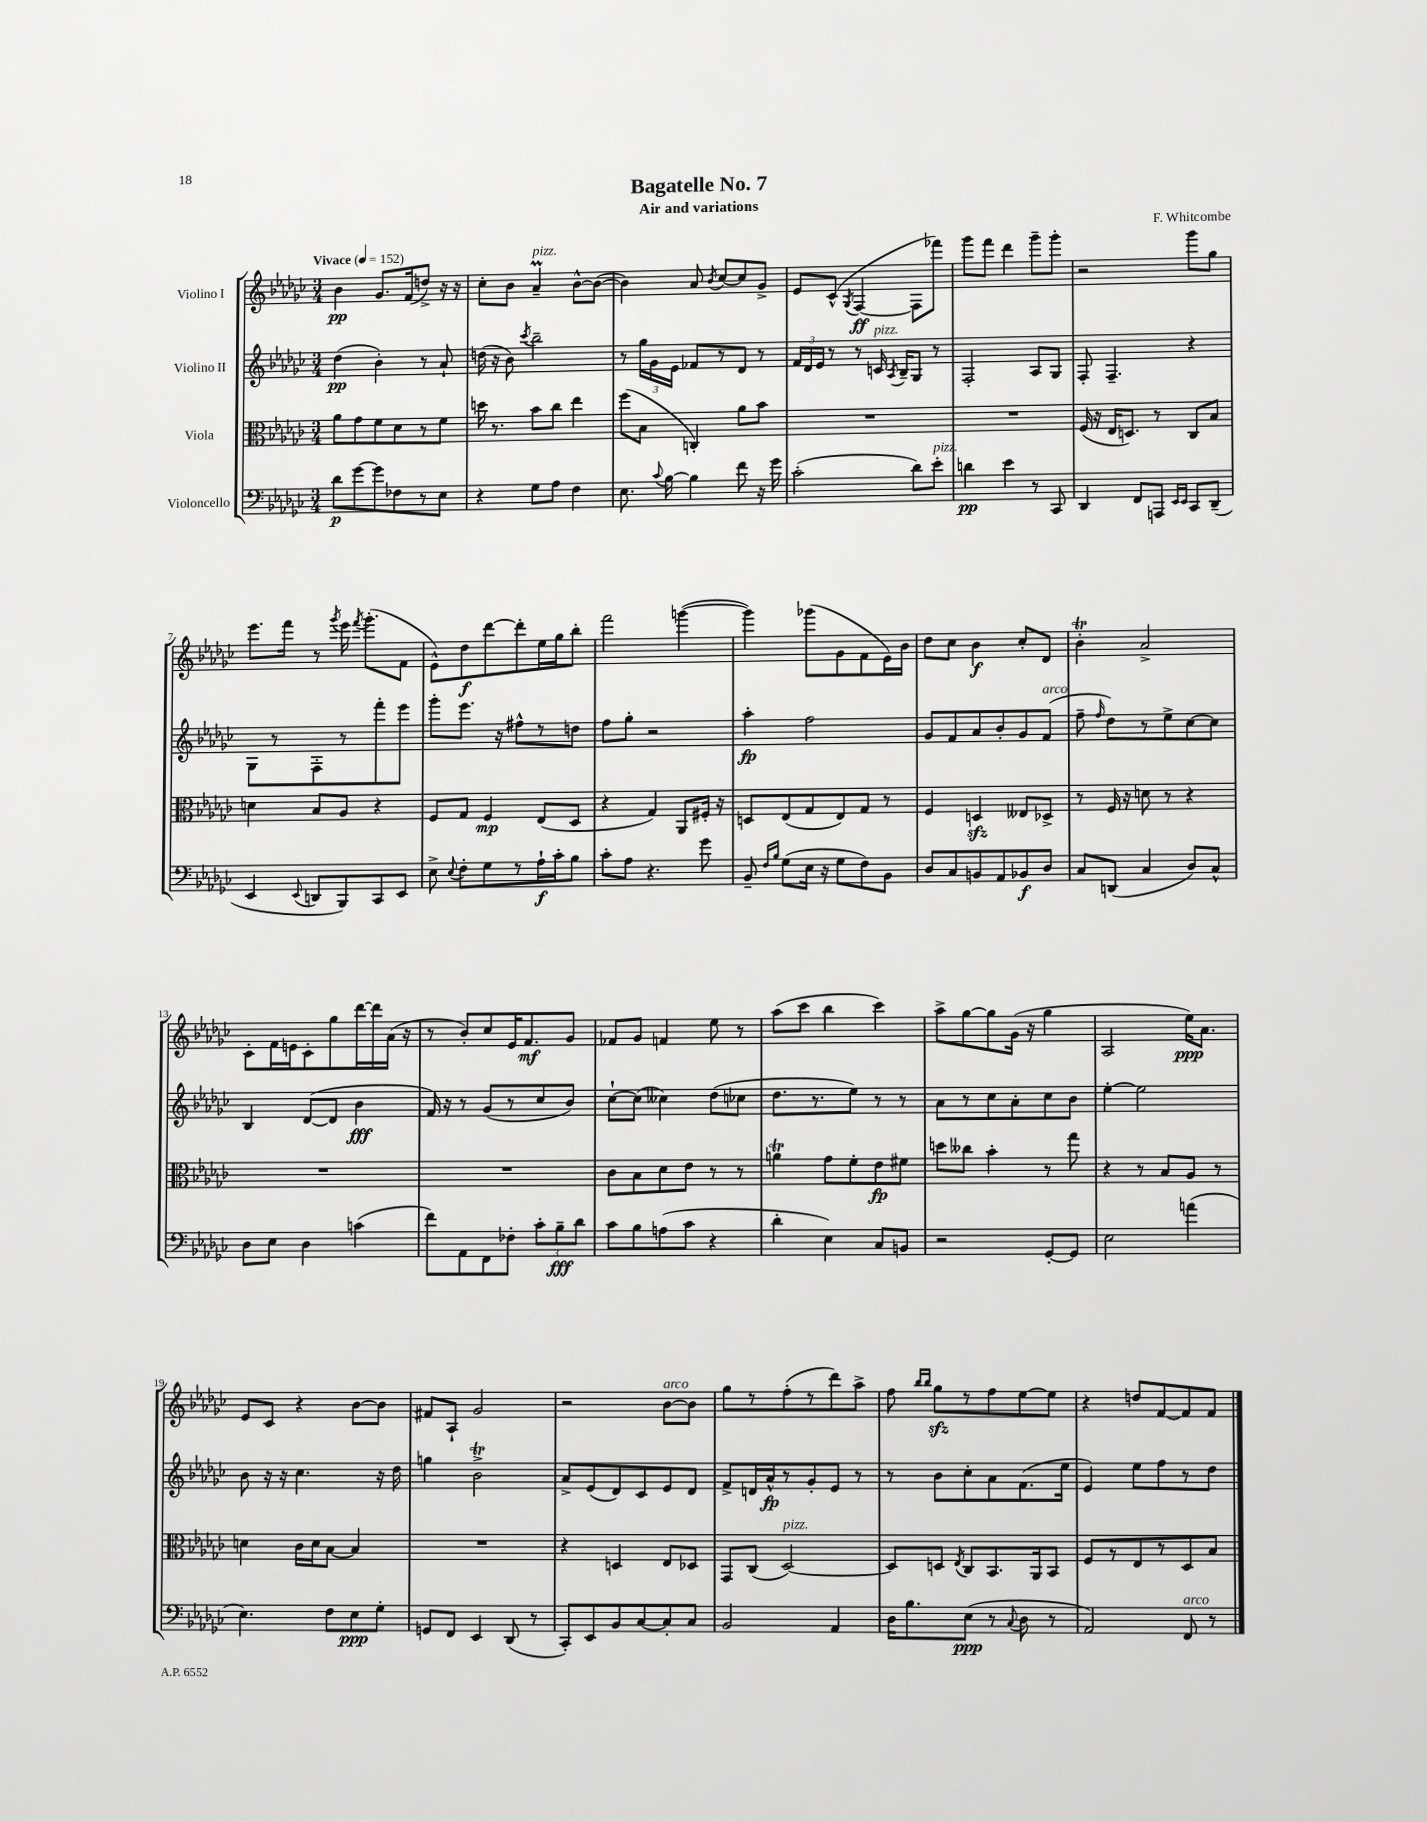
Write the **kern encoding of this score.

**kern	**kern	**kern	**kern
*staff4	*staff3	*staff2	*staff1
*clefF4	*clefC3	*clefG2	*clefG2
*k[b-e-a-d-g-c-]	*k[b-e-a-d-g-c-]	*k[b-e-a-d-g-c-]	*k[b-e-a-d-g-c-]
*M3/4	*M3/4	*M3/4	*M3/4
*MM152	*MM152	*MM152	*MM152
8d-	8a-	(4dd-	4b-
[8g-	8g-	.	.
8g-]	8f	4b-')	8.g-
8F-	8d-	.	.
.	.	.	(16f
8r	8r	8r	8dd^)
8E-	8f	8a-`	16r
.	.	.	16r
=	=	=	=
4r	16dd	(16dd	8cc-'
.	8.r	16r	.
.	.	8b-)	8b-
.	.	8qccc-	.
8G-	8b-	2bb-~	4a-~
8A-	8cc-	.	.
4F	4ee-	.	[8b-^^
.	.	.	(8b-_
=	=	=	=
8.E-	(8ff	8r	4b-])
.	8B-	24gg-	.
.	.	24g-	.
8qqc-	.	.	.
[16B-	.	.	.
.	.	24e-	.
4B-]	4C')	8f-	8a-
.	.	.	8qb-
.	.	8r	[8cc-
8f	8a-	8d-	8cc-]
16r	8b-	8r	8g-^
16g-	.	.	.
=	=	=	=
(2c-'	2.r	24f	8e-
.	.	24d-	.
.	.	24e-	.
.	.	8r	(8c-^^
.	.	.	8qG-
.	.	8r	[4F
.	.	16c	.
.	.	8qA-	.
.	.	16B-~	.
8d-)	.	8G-	8F]
8e-'	.	8r	8fff-)
=	=	=	=
4d	2.r	2F'	8ggg-
.	.	.	8fff
4e-	.	.	4ddd-
8r	.	8A-	8ggg-~
8CC-	.	8G-	8ggg-'
=	=	=	=
4DD-	(16F	8F'	2r
.	16r	.	.
.	16E-	4.F~	.
.	8.D)	.	.
8FF	.	.	.
8AAA	8r	.	.
16qqEE-	.	.	.
16qqEE-	.	.	.
8CC-	8C-	4r	8ggg-
(8DD-~	8B-	.	8gg-
=	=	=	=
4EE-	4d	8G-	8.eee-
.	.	8r	.
.	.	.	16fff
8qqEE-	.	.	.
8DD	8B-	8F'	8r
.	.	.	8qggg-
8BBB-)	8A-	8r	16eee-
.	.	.	8qfff
.	.	.	(8.ggg-'
8CC-	4r	8fff'	.
8EE-	.	8eee-	8f
=	=	=	=
8E-^	8F	8ggg-'	8e-^^)
8qqE-	.	.	.
8F'	8G-	8.eee-	8dd-
8G-	4F	.	[8ddd-
.	.	16r	.
8r	.	8ff#^^	8ddd-']
16A-`	(8E-	8r	16ee-
16c-'	.	.	16gg-
8B-	8D-	8dd	8bb-'
=	=	=	=
8c-'	4r	8ff	2fff
8A-	.	8gg-'	.
4.r	4G-)	2r	.
.	8AA-	.	([4ggg
8g-	16F#'	.	.
.	16r	.	.
=	=	=	=
8BB-~	8D	4aa-'	4ggg])
16qqF	.	.	.
16qqB-	.	.	.
(8G-	(8E-	.	.
16E-	8G-	2ff	(8ggg-
16r	.	.	.
8G-	8E-)	.	8g-
8F)	8G-	.	8f
8BB-	8r	.	16e-)
.	.	.	16b-
=	=	=	=
8D-	4F	8g-	8dd-
8C-	.	8f	8cc-
8BB	4D	8a-	4b-
8AA-	.	8b-'	.
8BB-	8E--	8g-	8cc-'
8D-	8D-^	(8f	8d-
=	=	=	=
8C-	8r	8ff~	4b-'
.	.	16qqff	.
(8DD	16F	8dd-)	.
.	16r	.	.
4C-	8d	8r	2a-^
.	8r	8ee-^	.
8D-)	4r	[8cc-	.
8C-^^	.	8cc-]	.
=	=	=	=
8D-	2.r	4B-	8c-'
8E-	.	.	16f
.	.	.	16e
4D-	.	([8d-	8c-'
.	.	8d-]	8gg-
(4c	.	4b-	[16ddd-
.	.	.	16ddd-]
.	.	.	(16a-
.	.	.	16r
=	=	=	=
8f)	2.r	16f)	8r
.	.	16r	.
8AA-	.	8r	8b-')
8FF	.	(8g-	8cc-
8F-'	.	8r	16e-
.	.	.	8.f
12c-'	.	8cc-	.
12B-~	.	.	.
.	.	8b-)	8g-
12d-	.	.	.
=	=	=	=
8c-	8c-	[8cc-`	8f-
8B-	8B-	(8cc-]	8g-
(8A	8d-	4cc--)	4f
8c-	8e-	.	.
4r	8r	(8dd-	8ee-
.	8r	8cc-	8r
=	=	=	=
4d-'	4a	8.dd-	(8aa-
.	.	.	8ccc-
.	.	8.r	.
4E-)	8g-	.	4bb-
.	8f'	8ee-)	.
8C-	8e-	8r	4ccc-)
8BB	8f#	8r	.
=	=	=	=
2r	8dd	8a-	8aa-^
.	8cc--	8r	[8gg-
.	4b-'	8cc-	8gg-]
.	.	8a-'	(16g-
.	.	.	16r
[8GG-'	8r	8cc-	4gg-
8GG-]	8gg-	8b-	.
=	=	=	=
2E-	4r	[4ee-'	2A-
.	8r	2ee-]	.
.	8B-	.	.
(4a	8A-	.	16ee-)
.	.	.	8.a-
.	8r	.	.
=	=	=	=
4.E-)	4d	8b-	8e-
.	.	16r	8c-
.	.	16r	.
.	16c-	4.cc-	4r
.	16d	.	.
8F	[8B-	.	.
8E-	4B-]	.	[8b-
8G-'	.	16r	8b-]
.	.	16dd-	.
=	=	=	=
8GG	2.r	4gg	8f#
8FF	.	.	8A-`
4EE-	.	2b-^	2g-
(8DD-	.	.	.
8r	.	.	.
=	=	=	=
8CC-')	4r	8a-^	2r
8EE-	.	(8e-	.
8BB-	4D	8d-)	.
[8C-	.	8c-	.
8C-']	8E-	8e-	[8b-
8C-	8D-	8d-	8b-]
=	=	=	=
2BB-	8GG-	8f^	8gg-
.	(8C-	16d	8r
.	.	16a-^^	.
.	[2D-)	8r	(8ff'
.	.	8g-'	8r
4AA-	.	8e-	8ddd-)
.	.	8r	8aa-^
=	=	=	=
16D-	8D-]	8r	8ff
8.B-	.	.	.
.	.	.	16qqbb-
.	.	.	16qqbb-
.	8D	8b-	8gg-
.	8qE-	.	.
(8E-	8C-	8cc-'	8r
8r	8.BB-	8a-	8ff
8qqC-	.	.	.
8D-	.	(8.f	[8ee-
.	16AA-	.	.
8r	8BB-	.	8ee-]
.	.	16ee-	.
=	=	=	=
2AA-)	8F	4e-)	4r
.	8r	.	.
.	8E-	8ee-	8dd
.	8r	8ff	[8f
8FF	8D-	8r	8f]
8r	8B-	8dd-	8f
==	==	==	==
*-	*-	*-	*-
